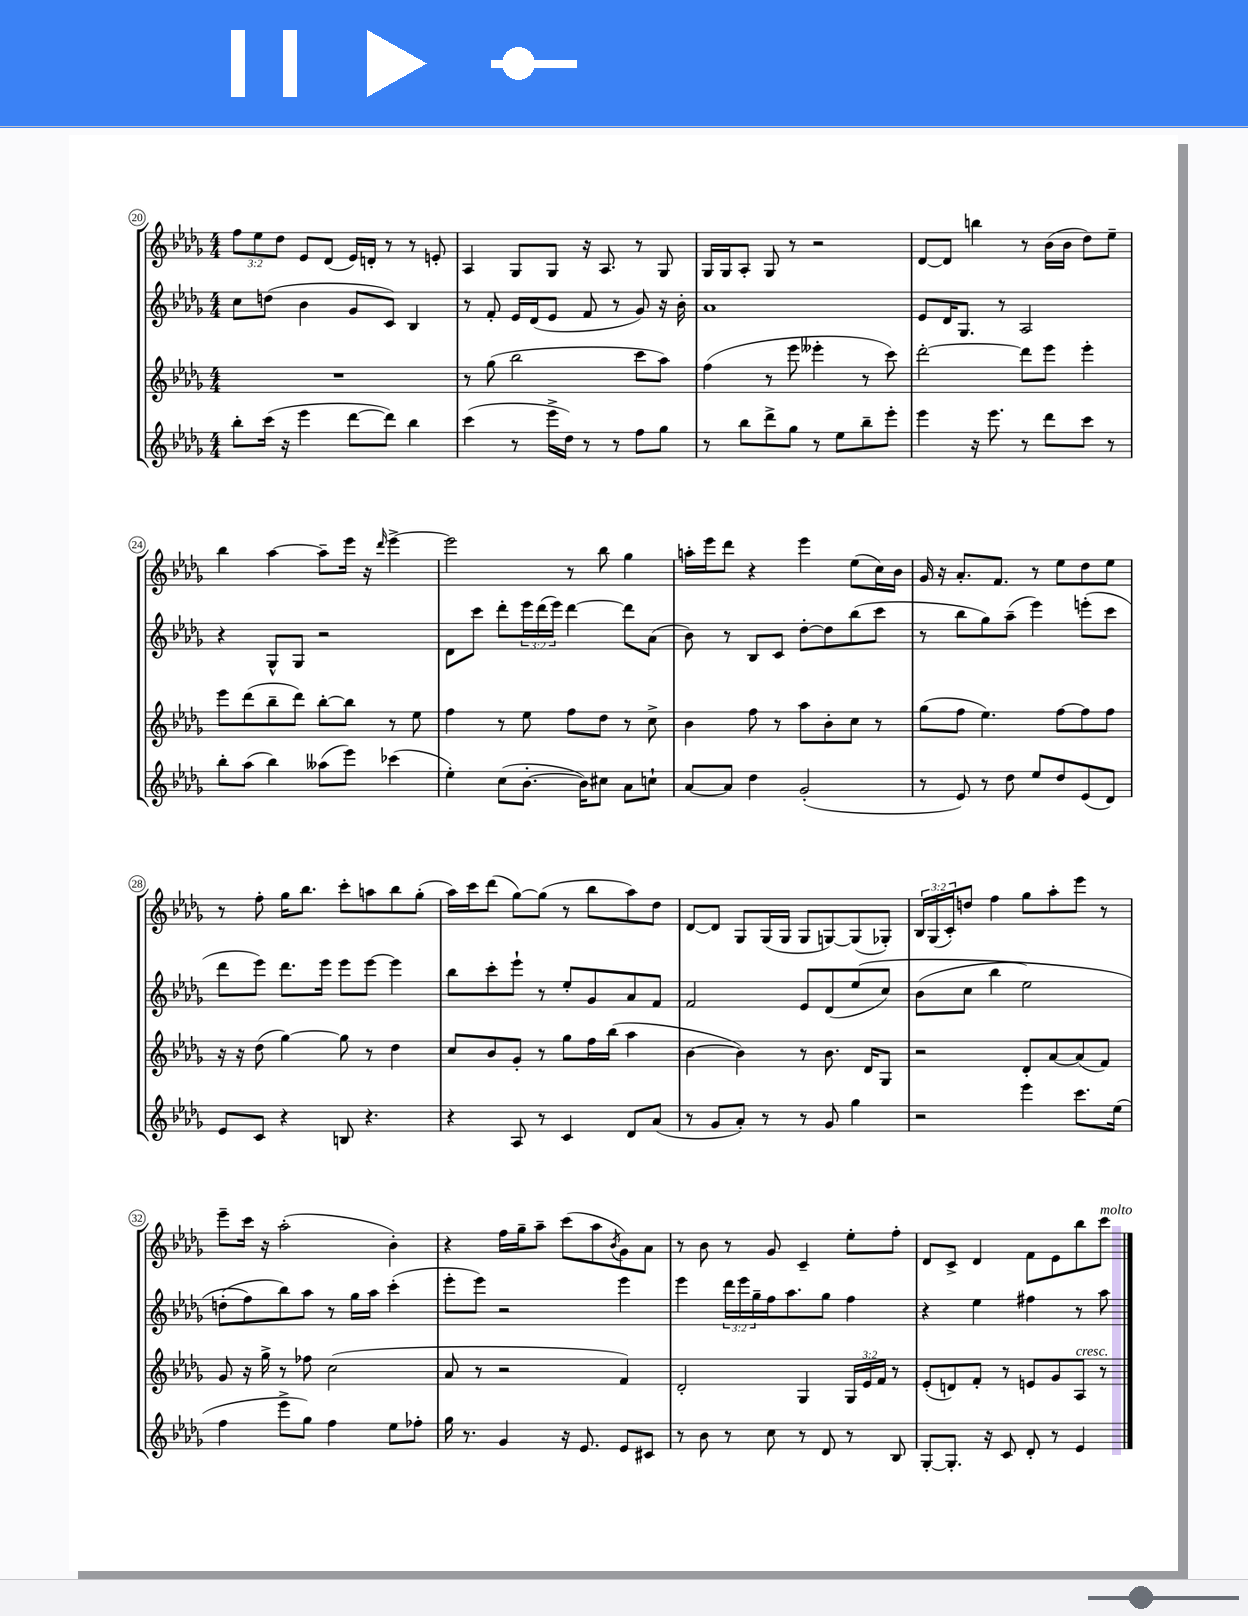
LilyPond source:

<<
\new StaffGroup <<
\new Staff = "s0" {
    \clef treble \key des \major \numericTimeSignature \time 4/4 \override Staff.TupletNumber.text = #tuplet-number::calc-fraction-text
    \tuplet 3/2 { f''8 ees''8 des''8 } ees'8 des'8( ees'16) d'16-. r8 r8 e'8-. |
    aes4 ges8 ges8 r16 aes8. r8 ges8 |
    ges16 ges16 aes8-. ges8 r8 r2 |
    des'8~ des'8 b''4 r8 bes'16( bes'16 des''8) ees''8-- |
    bes''4 aes''4~ aes''8-- ees'''16 r16 \grace { des'''16 } ees'''4~-> |
    ees'''2 r8 bes''8 ges''4 |
    a''16-. ees'''16 des'''8 r4 ees'''4 ees''8( c''16) bes'16 |
    ges'16 r16 aes'8.-. f'8. r8 ees''8 des''8 ees''8 |
    r8 f''8-. ges''16 bes''8. c'''8-. a''8 bes''8 ges''8-.( |
    aes''16) c'''16 des'''8( ges''8~) ges''8( r8 bes''8 aes''8) des''8 |
    des'8~ des'8 ges8 ges16( ges16 ges8 g8~) g8( ges8-.) |
    \tuplet 3/2 { bes16 ges16( c'16-.) } d''8 f''4 ges''8 aes''8-. ees'''8 r8 |
    ees'''8-- c'''16 r16 aes''2-.( bes'4-.) |
    r4 f''16 ges''16-- aes''8-- c'''8( aes''8 \acciaccatura { bes'8 } ges'8) aes'8 |
    r8 bes'8 r8 ges'8 c'4-- ees''8-. f''8-. |
    des'8 c'8-> des'4 f'8 ees'8 bes''8 c'''8^\markup { \italic "molto" } \bar "|." |
}
\new Staff = "s1" {
    \clef treble \key des \major \numericTimeSignature \time 4/4 \override Staff.TupletNumber.text = #tuplet-number::calc-fraction-text
    c''8 d''8( bes'4 ges'8 c'8) bes4 |
    r8 f'8-. ees'16 des'16( ees'8 f'8 r8 ges'8) r16 bes'16-. |
    aes'1 |
    ees'8 des'16 ges8. r8 aes2 |
    r4 ges8-^ ges8 r2 |
    des'8 c'''8 des'''8-. \tuplet 3/2 { ees'''16 des'''16( ees'''16) } des'''4~ des'''8 aes'8( |
    bes'8) r8 bes8 c'8 des''8~-. des''8 bes''8( c'''8 |
    r8 bes''8 ges''8) aes''8--( ees'''4) e'''8-.( c'''8 |
    des'''8 ees'''8) des'''8. ees'''16 ees'''8 ees'''8~ ees'''4 |
    bes''8 c'''8-. ees'''8-! r8 ees''8-. ges'8 aes'8 f'8 |
    f'2 ees'8 des'8( ees''8\( c''8) |
    bes'8( c''8 bes''4 ees''2) |
    d''8-.( f''8\) bes''8) aes''8 r8 ges''16 aes''16 c'''4-.( |
    ees'''8-. ees'''8) r2 ees'''4 |
    ees'''4 \tuplet 3/2 { des'''16 ees'''16 ges''16-- } f''16 aes''8. ges''8 f''4 |
    r4 ees''4 fis''4 r8 aes''8 \bar "|." |
}
\new Staff = "s2" {
    \clef treble \key des \major \numericTimeSignature \time 4/4 \override Staff.TupletNumber.text = #tuplet-number::calc-fraction-text
    R1 |
    r8 ges''8( bes''2 c'''8 aes''8) |
    f''4( r8 ees'''8 eeses'''4-. r8 c'''8) |
    des'''2~-. des'''8 ees'''8 ees'''4-. |
    ees'''8 des'''8( bes''8-- des'''8) bes''8~-. bes''8 r8 ees''8 |
    f''4 r8 ees''8 f''8 des''8 r8 c''8-> |
    bes'4 f''8 r8 aes''8 bes'8-. c''8 r8 |
    ges''8( f''8 ees''4.) f''8~ f''8 f''8 |
    r16 r16 des''8( ges''4~) ges''8 r8 des''4 |
    c''8 bes'8 ges'8-. r8 ges''8 f''16 bes''16( aes''4 |
    bes'4~ bes'4) r8 bes'8. des'16 ges8 |
    r2 des'8-. aes'8~ aes'8( f'8) |
    ges'8 r16 ges''16-> r8 fes''8 c''2( |
    aes'8 r8 r2 f'4) |
    des'2-. ges4 \tuplet 3/2 { ges16 ees'16 f'16 } r8 |
    ees'8-.( d'8) f'8-. r8 e'8 ges'8 aes8^\markup { \italic "cresc." } r8 \bar "|." |
}
\new Staff = "s3" {
    \clef treble \key des \major \numericTimeSignature \time 4/4
    bes''8-. c'''16( r16 ees'''4 des'''8~ des'''8) bes''4 |
    c'''4( r8 ees'''16-> des''16) r8 r8 f''8 ges''8 |
    r8 bes''8 des'''8-> ges''8 r8 ees''8 bes''8-- ees'''8-. |
    ees'''4 r16 ees'''8. r8 des'''8 c'''8 r8 |
    bes''8-. aes''8( bes''4) aeses''8( ees'''8) ces'''4( |
    ees''4-.) c''8( bes'8.~-. bes'16) cis''8 aes'8 c''8-! |
    aes'8~ aes'8 des''4 ges'2-.( |
    r8 ees'8) r8 des''8 ees''8 des''8 ees'8( des'8) |
    ees'8 c'8 r4 b8 r4. |
    r4 aes8 r8 c'4 des'8 aes'8( |
    r8 ges'8 aes'8-.) r8 r8 ges'8 ges''4 |
    r2 ees'''4 c'''8. ees''16( |
    f''4 ees'''8-> ges''8) f''4 ees''8 fes''8-. |
    ges''16 r8. ges'4 r16 ees'8. ees'8 cis'8 |
    r8 bes'8 r8 c''8 r8 des'8 r8 bes8 |
    ges8~-. ges8.-. r16 c'8 des'8-. r8 ees'4 \bar "|." |
}
>>
>>
\layout { \context { \Score currentBarNumber = #20 \override BarNumber.stencil = #(make-stencil-circler 0.1 0.3 ly:text-interface::print) } }
